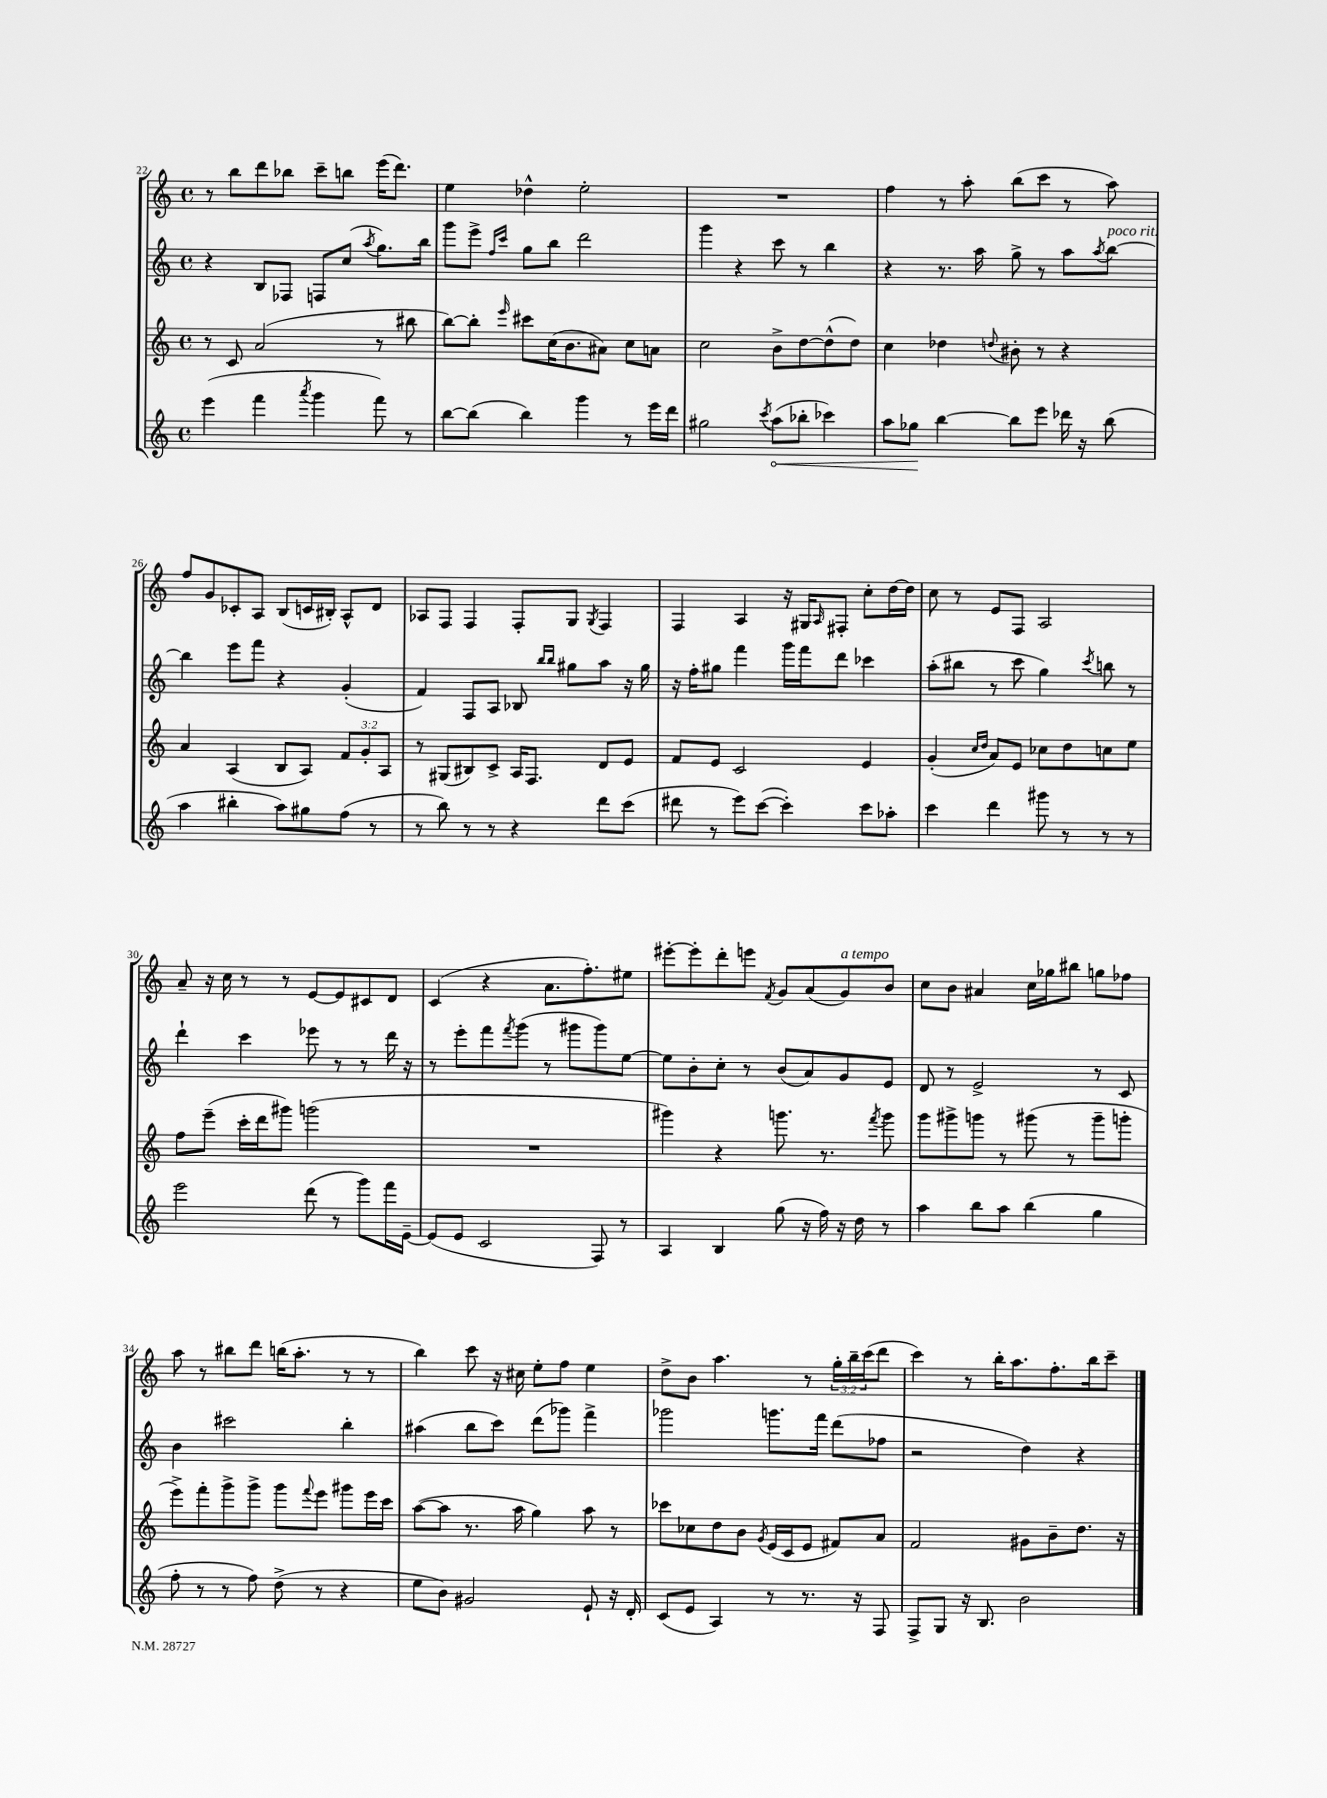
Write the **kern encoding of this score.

**kern	**kern	**kern	**kern
*staff4	*staff3	*staff2	*staff1
*clefG2	*clefG2	*clefG2	*clefG2
*k[]	*k[]	*k[]	*k[]
*M4/4	*M4/4	*M4/4	*M4/4
*met(c)	*met(c)	*met(c)	*met(c)
(4eee	8r	4r	8r
.	8c	.	8bb
4fff	(2a	8B	8ddd
.	.	8F-	8bb-
8qaaa	.	.	.
4ggg	.	8F	8ccc~
.	.	(8cc	8bb
.	.	8qaa	.
8fff)	8r	8.gg)	(16eee
.	.	.	8.ddd)
8r	8bb#	.	.
.	.	16bb	.
=	=	=	=
[8bb	[8bb)	8ggg	4ee
(8bb]	8bb']	8eee^	.
.	.	16qqff	.
.	16qqeee	16qqccc	.
4bb)	8ccc#	8gg	4dd-^^
.	(16cc	8bb	.
.	8.b	.	.
4ggg	.	2ddd	2ee'
.	8a#)	.	.
8r	8cc	.	.
16eee	8a	.	.
16ddd	.	.	.
=	=	=	=
2gg#	2cc	4ggg	1r
.	.	4r	.
8qccc	.	.	.
(8aa	8b^	8ccc	.
8bb-'	[8dd	8r	.
4ccc-)	(8dd^^]	4bb	.
.	8dd)	.	.
=	=	=	=
8aa	4cc	4r	4ff
8gg-	.	.	.
[4bb	4dd-	8.r	8r
.	.	.	8aa'
.	.	16aa	.
.	8qqdd	.	.
8bb]	8b#'	8gg^	(8bb
8eee	8r	8r	8ccc
16ddd-	4r	8aa	8r
16r	.	.	.
.	.	8qaa	.
(8bb	.	[8bb	8aa)
=	=	=	=
4aa	4a	4bb]	8ff
.	.	.	8g
4bb#'	(4A	8eee	8c-'
.	.	8fff	8A
8aa)	8B	4r	(8B
8gg#	8A)	.	16c
.	.	.	16B#')
(8ff	12f	(4g'	8A^^
.	12g'	.	.
8r	.	.	8d
.	12A	.	.
=	=	=	=
8r	8r	4f)	8A-
8bb)	(8G#	.	8F
8r	8B#)	8F	4F
8r	8c^	8A	.
4r	16A	8B-	8F'
.	8.F	.	.
.	.	16qqbb	.
.	.	16qqbb	.
.	.	8gg#	8G
.	.	.	8qG
8ddd	8d	8aa	4F
(8ccc	8e	16r	.
.	.	16gg#	.
=	=	=	=
8ddd#	8f	16r	4F
.	.	16ff'	.
8r	8e	8gg#	.
8eee)	2c	4fff	4A
([8ccc	.	.	.
4ccc'])	.	16ggg	16r
.	.	16fff	16G#
.	.	.	16qqA
.	.	8ddd	8F#'
8ccc	4e	4ccc-	8cc'
8aa-'	.	.	[16dd
.	.	.	16dd]
=	=	=	=
4ccc	(4g'	(8aa'	8cc
.	.	8bb#	8r
.	16qqcc	.	.
.	16qqdd	.	.
4ddd	8a)	8r	8e
.	8e	8ccc	8F
8ggg#	8cc-	4gg)	2A
8r	8dd	.	.
.	.	8qccc	.
8r	8cc	8bb	.
8r	8ee	8r	.
=	=	=	=
2eee	8ff	4ddd`	8a~
.	(8eee~	.	16r
.	.	.	16cc
.	16ccc'	4ccc	8r
.	16ddd	.	.
.	8ggg#)	.	8r
(8ddd	(2ggg	8eee-	[8e
8r	.	8r	8e]
8ggg)	.	8r	8c#
16fff	.	16ddd	8d
[16e~	.	16r	.
=	=	=	=
(8e]	1r	8r	(4c
8e	.	8eee'	.
2c	.	8fff	4r
.	.	8qfff	.
.	.	(8ggg	.
.	.	8r	8.a
.	.	8ggg#	.
.	.	.	8.ff')
8F)	.	8ggg#)	.
8r	.	[8ee	8ee#
=	=	=	=
4A	4ggg#)	8ee]	[8eee#'
.	.	8b'	8eee#']
4B	4r	8cc'	8ddd'
.	.	8r	8eee
.	.	.	8qf
(8gg	8.ggg	(8b	8g
16r	.	8a)	(8a
16ff)	8.r	.	.
16r	.	8g	8g)
16dd	.	.	.
.	8qfff	.	.
8r	8ggg	8e	8b
=	=	=	=
4aa	8ggg	8d	8cc
.	8ggg#^	8r	8b
8bb	8ggg	2e^	4a#
8aa	8r	.	.
(4bb	(8ggg#	.	16cc
.	.	.	16gg-
.	8r	.	8bb#
4gg	8ggg#~	8r	8gg
.	8ggg'	8c	8ff-
=	=	=	=
8ff'	8eee^)	4b	8aa
8r	8fff'	.	8r
8r	8ggg^	2ccc#	8bb#
8ff)	8ggg^	.	8ddd
(8dd^	8ggg	.	(16bb
.	.	.	8.aa'
.	8qqfff	.	.
8r	8eee	.	.
4r	8ggg#	4bb'	8r
.	16eee	.	8r
.	16ccc	.	.
=	=	=	=
8ee	([8aa	(4aa#	4bb)
8b)	8aa]	.	.
2g#	8.r	8bb	8ccc
.	.	8ccc)	16r
.	16aa	.	16cc#
.	4gg)	(8ddd	8ee'
.	.	8ggg-)	8ff
8e`	8aa	4fff^	4ee
16r	8r	.	.
16d'	.	.	.
=	=	=	=
(8c	8ccc-	2ggg-	8dd^
8e	8cc-	.	8b
4A)	8dd	.	4.aa
.	8b	.	.
.	8qg	.	.
8r	(16e	8.ggg	.
.	16c	.	.
8.r	8e	.	8r
.	.	16fff	.
.	8f#)	(8ddd	24gg'
.	.	.	24bb~
16r	.	.	.
.	.	.	(24ccc
8F	8a	8ff-	8ddd
=	=	=	=
8F^	2f	2r	4ccc)
8G	.	.	.
16r	.	.	8r
8.B	.	.	.
.	.	.	16bb'
.	.	.	8.aa
2b	8g#	4dd)	.
.	8b~	.	8.ff'
.	8.dd	4r	.
.	.	.	16bb
.	.	.	8ccc~
.	16r	.	.
==	==	==	==
*-	*-	*-	*-
